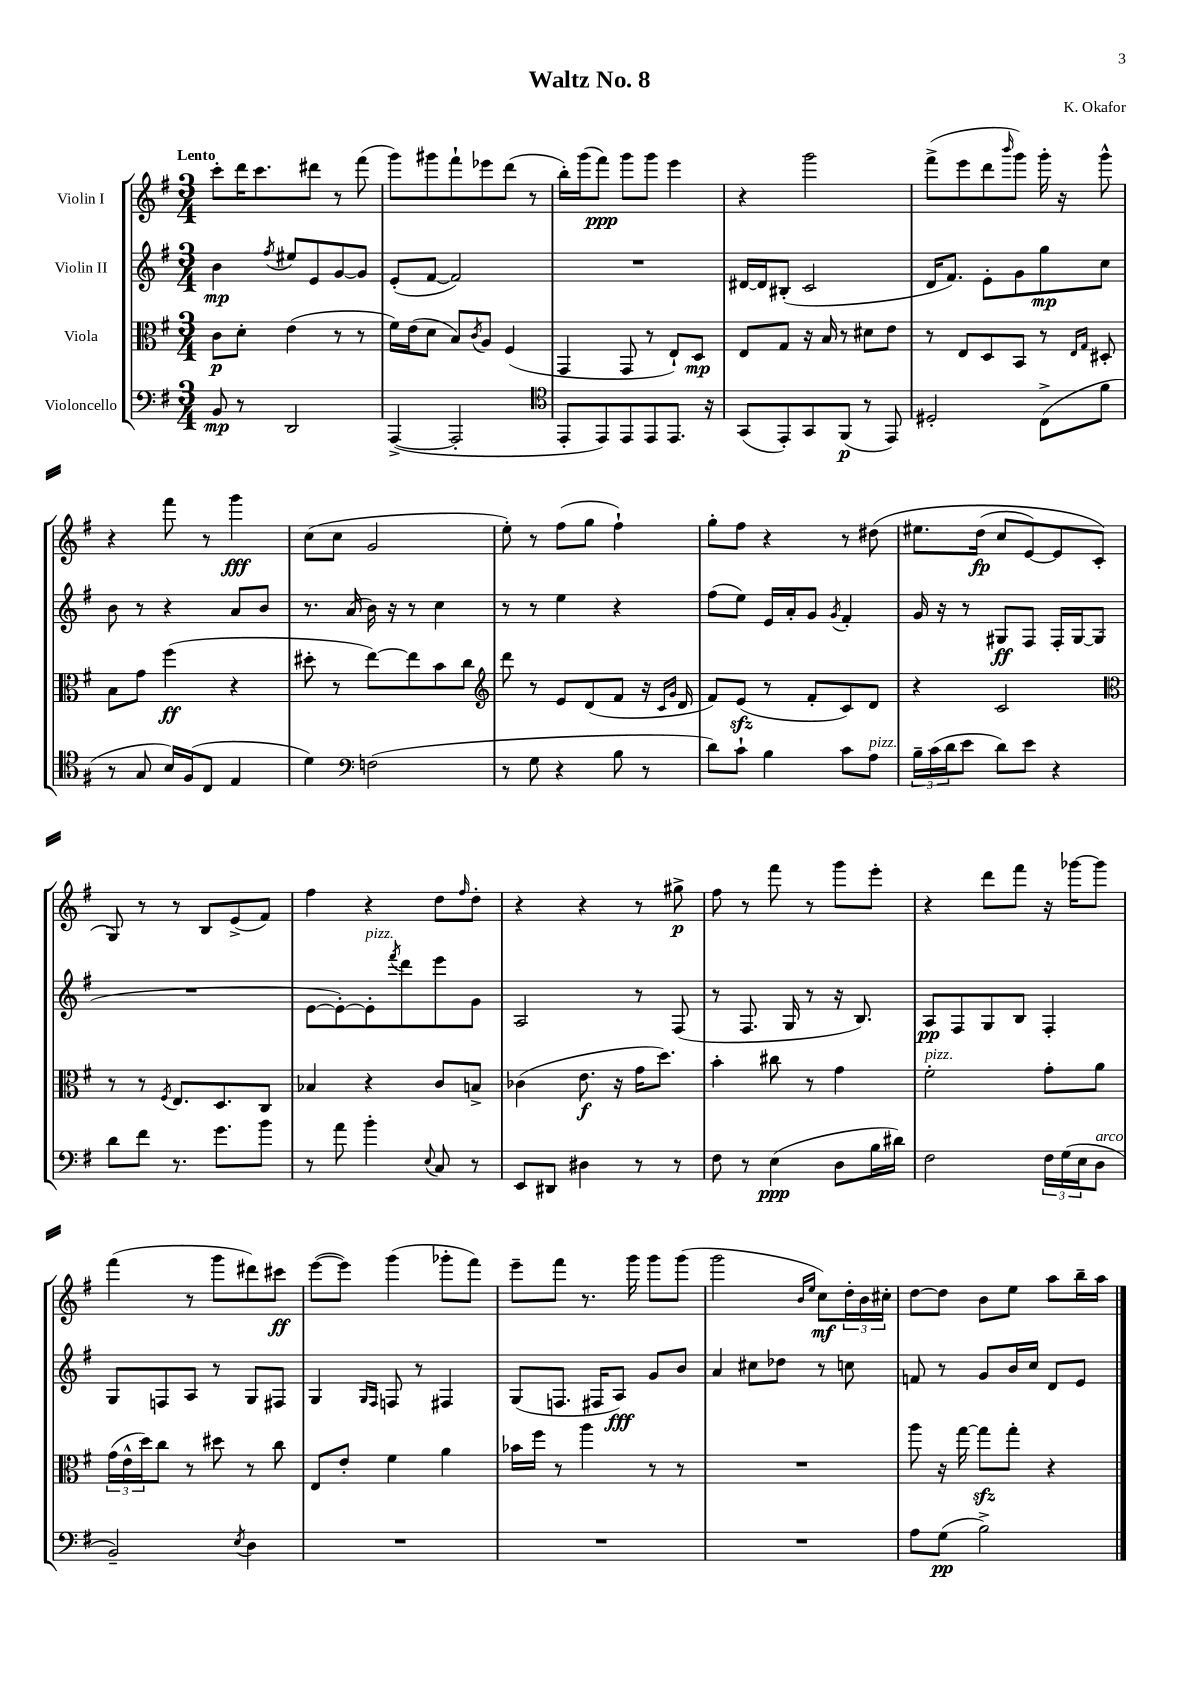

**kern	**kern	**kern	**kern
*staff4	*staff3	*staff2	*staff1
*clefF4	*clefC3	*clefG2	*clefG2
*k[f#]	*k[f#]	*k[f#]	*k[f#]
*M3/4	*M3/4	*M3/4	*M3/4
8BB/	8c\L	4b\	8ccc'\L
8r	8d'\J	.	16ddd\K
.	.	.	8.ccc\
.	.	8qff#/	.
2DD/	(4e\	8ee#/L	.
.	.	8e/	8ddd#\J
.	8r	[8g/	8r
.	8r	8g/]J	(8fff#\
=	=	=	=
([4AAA^/	16f#\LL)	(8e'/L	8ggg\L)
.	(16e\J	.	.
.	8d\J	[8f#/J	8ggg#\
2AAA'/]	8B/L)	2f#/])	8fff#`\
.	8qc/	.	.
.	8A/J	.	8eee-\
.	(4F#/	.	(8ddd\J
.	.	.	8r
=	=	=	=
*clefC4	*	*	*
8EE'/L	4GG/	2.r	16bb'\LL)
.	.	.	(16ggg\J
8EE/)	.	.	8fff#\J)
8EE/	8GG/	.	8ggg\L
8EE/	8r	.	8ggg\J
8.EE/J	8E`/L)	.	4eee\
.	8D/J	.	.
16r	.	.	.
=	=	=	=
(8GG/L	8E/L	[16d#/LL	4r
.	.	16d#/]J	.
8EE'/)	8G/J	(8B#'/J	.
8GG/	16r	2c/	2ggg\
.	16B/	.	.
(8FF#/J	8r	.	.
8r	8d#\L	.	.
8EE/)	8e\J	.	.
=	=	=	=
2D#'/	8r	16d/LK	(8fff#^\L
.	.	8.f#/J)	.
.	8E/L	.	8eee\
.	8D/	8e'\L	8ddd\
.	.	.	16qqbbb/
.	8BB/J	8g\	8ggg\J)
(8C^\L	8r	8gg\	16ggg'\
.	.	.	16r
.	16qqE/LL	.	.
.	16qqG/JJ	.	.
8f#\J	8D#'/	8cc\J	8ggg^^\
=	=	=	=
8r	8B\L	8b\	4r
8G/	8g\J	8r	.
16B/LL)	(4ff#\	4r	8fff#\
(16F#/J	.	.	.
8C/J	.	.	8r
4E/	4r	8a/L	4ggg\
.	.	8b/J	.
=	=	=	=
4d\)	8dd#'\	8.r	(8cc\L
.	8r	.	8cc\J
.	.	(16a/	.
*clefF4	*	*	*
(2F\	[8ee\L)	16b\)	2g/
.	.	16r	.
.	8ee\]	8r	.
.	8b\	4cc\	.
.	8cc\J	.	.
=	=	=	=
*	*clefG2	*	*
8r	8ddd\	8r	8ee'\)
8G\	8r	8r	8r
4r	8e/L	4ee\	(8ff#\L
.	(8d/	.	8gg\J
8B\	8f#/J	4r	4ff#`\)
8r	16r	.	.
.	16qqc/LL	.	.
.	16qqg/JJ	.	.
.	16d/	.	.
=	=	=	=
8d\L)	8f#/L)	(8ff#\L	8gg'\L
8c`\J	(8e/J	8ee\J)	8ff#\J
4B\	8r	16e/LL	4r
.	.	16a'/J	.
.	8f#'/L	8g/J	.
.	.	8qg/	.
8c\L	8c/)	4f#'/	8r
8A\J	8d/J	.	&(8dd#\
=	=	=	=
24B~\LL	4r	16g/	8.ee#\L
(24c\	.	.	.
.	.	16r	.
24d\J	.	.	.
8e\J	.	8r	.
.	.	.	(16dd\Jk
8d\L)	2c/	8G#/L	8cc/L
8e\J	.	8F#/J	[8e/)
4r	.	16F#'/LL	8e/]
.	.	[16G#/J	.
.	.	(8G#/]J	8c'/J
=	=	=	=
*	*clefC3	*	*
8d\L	8r	2.r	8G/&)
8f#\J	8r	.	8r
.	8qF#/	.	.
8.r	8.E/L	.	8r
.	.	.	8B/L
8.g\L	8.D/	.	.
.	.	.	(8e^/
8b\J	8C/J	.	8f#/J)
=	=	=	=
8r	4B-/	[8e\L	4ff#\
8a\	.	8e'\_)	.
4b'\	4r	8e'\]	4r
.	.	8qfff#/	.
.	.	8ddd\	.
8qqE/	.	.	.
8C/	8c/L	8eee\	8dd\L
.	.	.	16qqff#/
8r	8B^/J	8g\J	8dd'\J
=	=	=	=
8EE/L	(4c-\	2A/	4r
8DD#/J	.	.	.
4D#\	8.e\	.	4r
.	16r	.	.
8r	16g\LK	8r	8r
.	8.dd\J)	.	.
8r	.	(8F#/	8gg#^\
=	=	=	=
8F#\	4b'\	8r	8ff#\
8r	.	8.F#/	8r
(4E\	8cc#\	.	8fff#\
.	.	16G/	.
.	8r	8r	8r
8D\L	4g\	16r	8ggg\L
.	.	8.B/)	.
16B\L	.	.	8eee'\J
16d#\JJ)	.	.	.
=	=	=	=
2F#\	2f#'\	8A/L	4r
.	.	8F#/	.
.	.	8G/	8ddd\L
.	.	8B/J	8fff#\J
24F#\LL	8g'\L	4F#'/	16r
(24G\	.	.	.
.	.	.	[16ggg-\LK
24E\J	.	.	.
8D\J	8a\J	.	8ggg-\]J
=	=	=	=
2BB~/)	(24g\LL	8G/L	(4fff#\
.	24e^^\	.	.
.	24dd\J)	.	.
.	8cc\J	8F/	.
.	8r	8A/J	8r
.	8dd#\	8r	8ggg\L
8qE/	.	.	.
4D\	8r	8G/L	8ddd#\)
.	8cc\	8F#/J	8ccc#\J
=	=	=	=
2.r	8E/L	4G/	([8eee\L
.	8e'/J	.	8eee\]J)
.	.	16qqG/LL	.
.	.	16qqF#/JJ	.
.	4f#\	8F/	(4ggg\
.	.	8r	.
.	4a\	4F#/	8ggg-'\L
.	.	.	8fff#\J)
=	=	=	=
2.r	16b-\LL	(8G/L	8eee~\L
.	16ff#\JJ	.	.
.	8r	8.F/J	8fff#\J
.	4aa\	.	8.r
.	.	16F#/LK	.
.	.	8A/J)	.
.	.	.	16ggg\
.	8r	8g/L	8ggg\L
.	8r	8b/J	(8ggg\J
=	=	=	=
2.r	2.r	4a/	2ggg\
.	.	8cc#\L	.
.	.	8dd-\J	.
.	.	.	16qqb/LL
.	.	.	16qqee/JJ
.	.	8r	8cc\L)
.	.	8cc\	24dd'\L
.	.	.	24b\
.	.	.	24cc#'\JJ
=	=	=	=
8A\L	8aa\	8f/	[8dd\L
(8G\J	16r	8r	8dd\]J
.	[16gg\	.	.
2B^\)	8gg\]L	8g/L	8b\L
.	8gg'\J	16b/L	8ee\J
.	.	16cc/JJ	.
.	4r	8d/L	8aa\L
.	.	8e/J	16bb~\L
.	.	.	16aa\JJ
==	==	==	==
*-	*-	*-	*-
